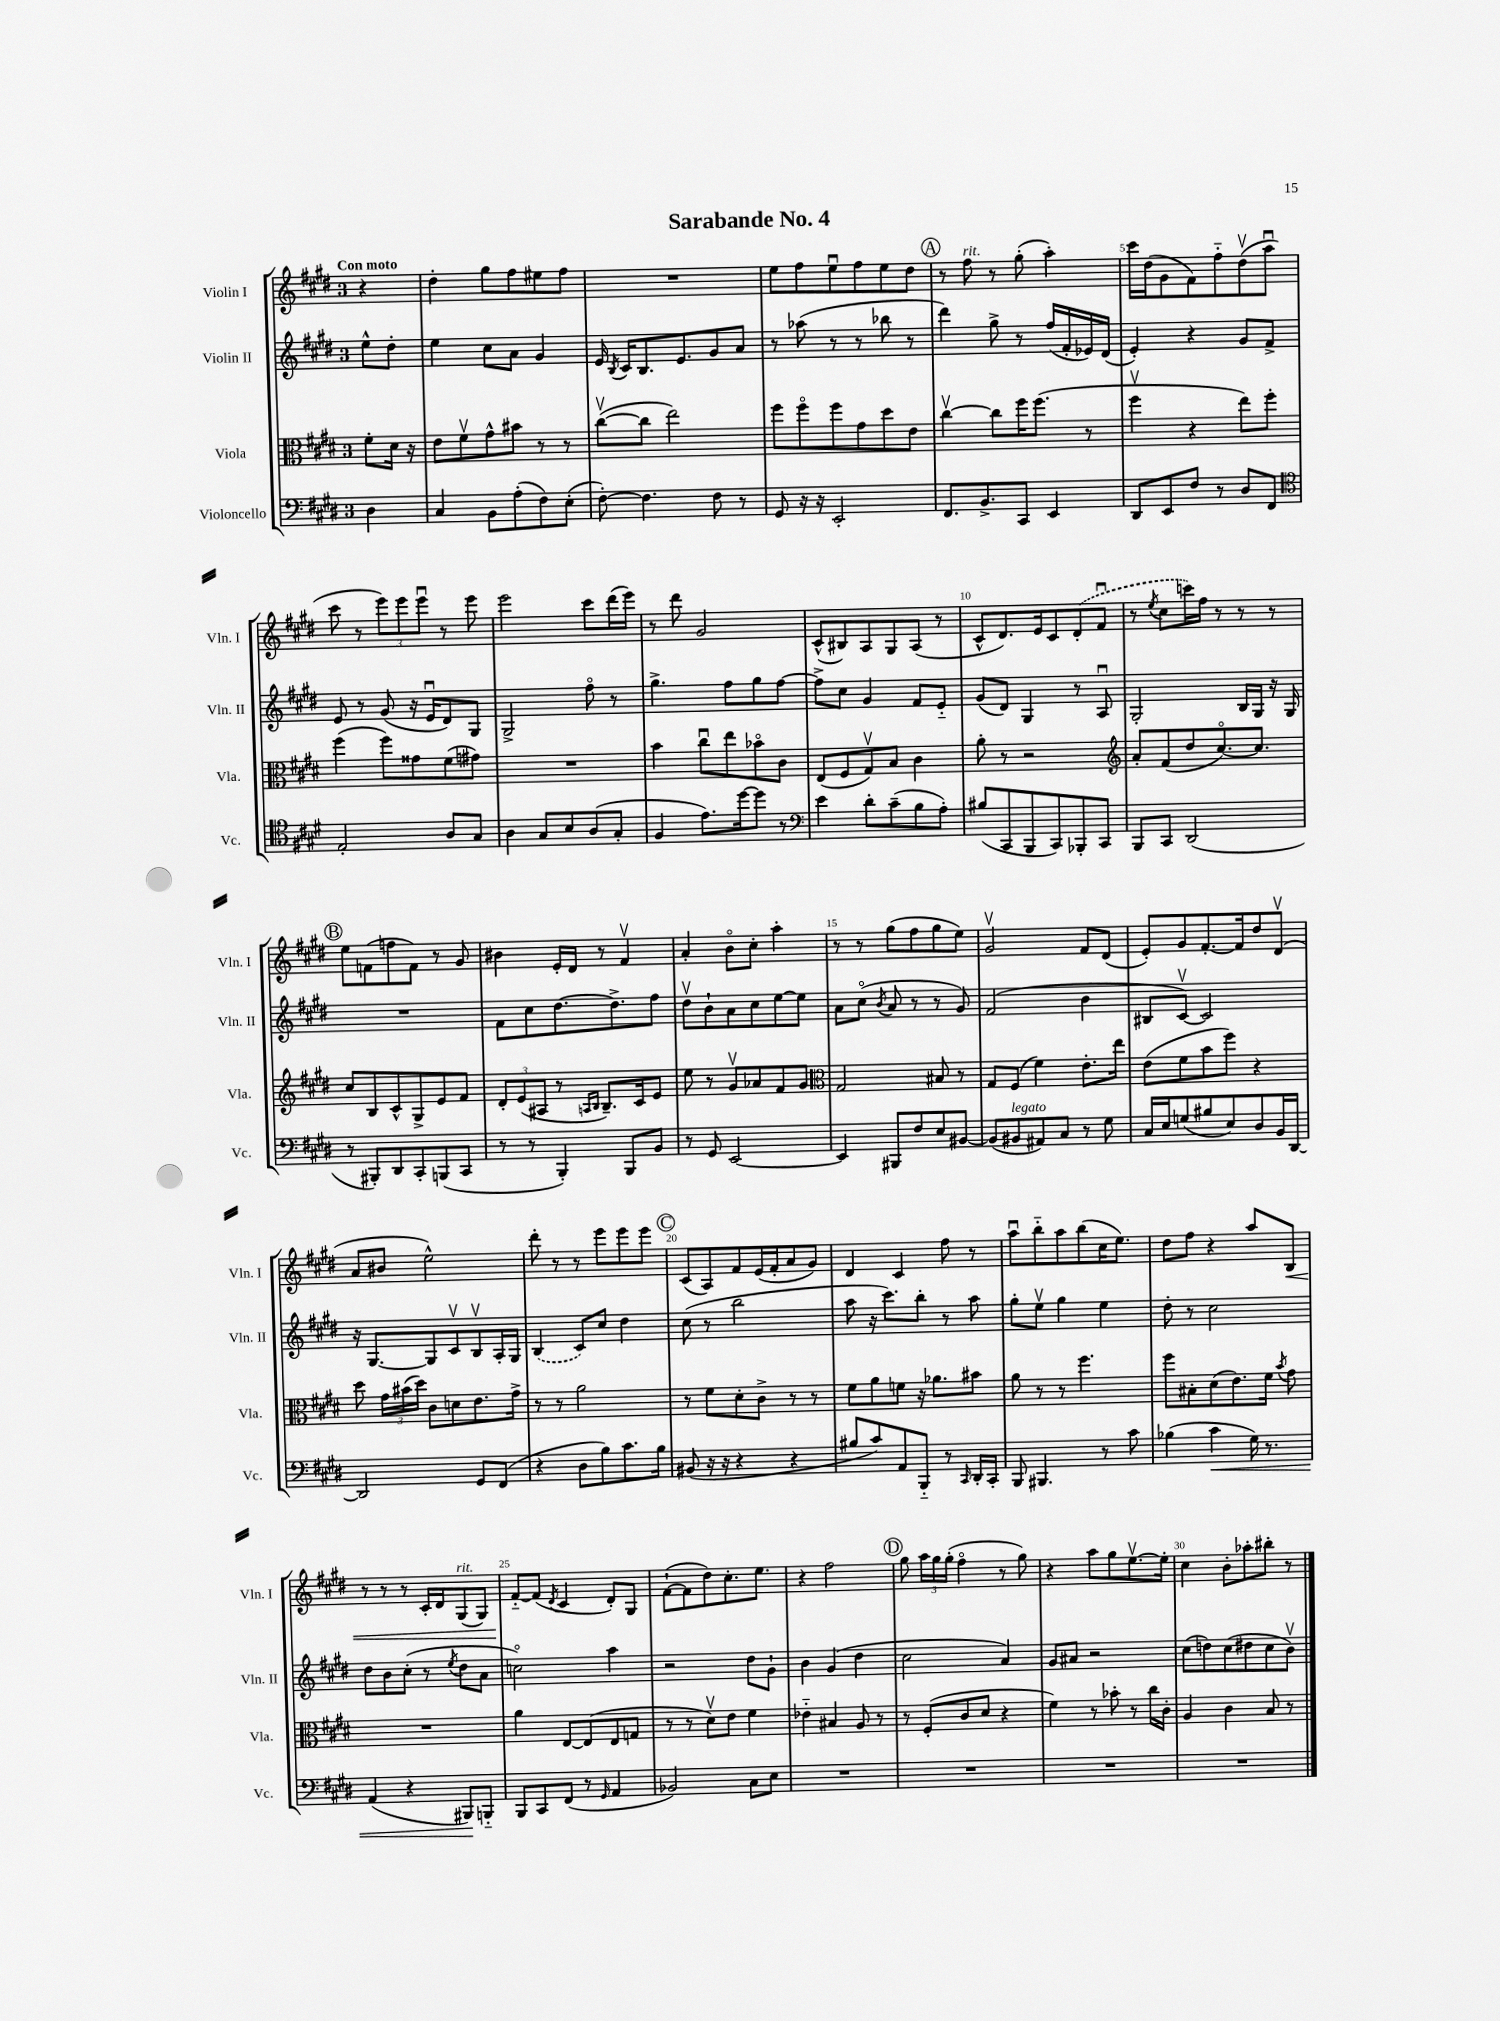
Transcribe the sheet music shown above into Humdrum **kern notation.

**kern	**dynam	**kern	**kern	**kern	**dynam
*part4	*part4	*part3	*part2	*part1	*part1
*staff4	*staff4	*staff3	*staff2	*staff1	*staff1
*I"Violoncello	*	*I"Viola	*I"Violin II	*I"Violin I	*
*I'Vc.	*	*I'Vla.	*I'Vln. II	*I'Vln. I	*
*clefF4	*	*clefC3	*clefG2	*clefG2	*
*k[f#c#g#d#]	*	*k[f#c#g#d#]	*k[f#c#g#d#]	*k[f#c#g#d#]	*
*M3/4	*	*M3/4	*M3/4	*M3/4	*
=	=	=	=	=	=
!	!	!	!	!LO:TX:a:B:t=Con moto	!
4D#\	.	8f#'\L	8ee^^\L	4r	.
.	.	16d#\Jk	8dd#'\J	.	.
.	.	16r	.	.	.
=1	=1	=1	=1	=1	=1
4C#/	.	8e\L	4ee\	4dd#'\	.
.	.	8f#v\	.	.	.
8BB\L	.	8g#^^\	8cc#\L	8gg#\L	.
(8A'\	.	8b#X\J	8a\J	8ff#\	.
8F#\)	.	8r	4g#/	8ee#X\	.
(8E'\J	.	8r	.	8ff#\J	.
=2	=2	=2	=2	=2	=2
[8F#'\)	.	([8cc#v\L	16e/	2.r	.
.	.	.	8qB/	.	.
.	.	.	16c#/KL	.	.
4.F#\]	.	8cc#\J]	8.B/	.	.
.	.	2ee\)	.	.	.
.	.	.	8.e/	.	.
8F#\	.	.	8g#/	.	.
8r	.	.	8a/J	.	.
=3	=3	=3	=3	=3	=3
8GG#/	.	8ff#\L	8r	8ee\L	.
16r	.	8ff#\	(8aa-X\	8ff#\	.
16r	.	.	.	.	.
2EE'/	.	8ff#\	8r	8eeu\	.
.	.	8g#\	8r	8ff#\	.
.	.	8dd#\	8bb-X\	8ee\	.
.	.	8e\J	8r	8dd#\J	.
!!LO:REH:place=s1:t=A
=4	=4	=4	=4	=4	=4
8.FF#/L	.	[4cc#v\	4ddd#\)	8r	.
!	!	!	!	!LO:TX:a:i:t=rit.	!
.	.	.	.	8ff#\	.
8.BB^/	.	.	.	.	.
.	.	8cc#\L]	8gg#^\	8r	.
8CC#/J	.	16ff#\K	8r	(8gg#'\	.
.	.	(8.ff#\J	.	.	.
4EE/	.	.	(16ff#/LL	4aa'\)	.
.	.	.	16f#'/	.	.
.	.	8r	16e-X/)	.	.
.	.	.	(16d#/JJ	.	.
=5	=5	=5	=5	=5	=5
8DD#/L	.	4ff#v\	4e'/)	16ccc#\LL	.
.	.	.	.	(16dd#\J	.
8EE/	.	.	.	8g#\	.
8F#/J	.	4r	4r	8f#\)	.
8r	.	.	.	8ff#\	.
8D#/L	.	8ee\L)	8g#/L	(8dd#v\	.
8FF#/J	.	8ff#'\J	8f#^/J	8aau\J	.
!!LO:LB:g=z
=6	=6	=6	=6	=6	=6
*clefC4	*	*	*	*	*
2E'/	.	(4ff#\	8e/	8ccc#\	.
.	.	.	8r	8r	.
.	.	8ff#\L)	(8g#/	12eee\L)	.
.	.	.	.	12eee\	.
.	.	8g##X\	16r	.	.
.	.	.	.	12eeeu\J	.
.	.	.	16eu/KL	.	.
8A/L	.	(8f#\	8d#/)	8r	.
8G#/J	.	8g#X\J)	8G#/J	8eee\	.
=7	=7	=7	=7	=7	=7
4A\	.	2.r	2G#^/	2eee\	.
8G#/L	.	.	.	.	.
8B/	.	.	.	.	.
(8A/	.	.	8ff#\	8ccc#\L	.
8G#'/J	.	.	8r	(16ddd#\L	.
.	.	.	.	16eee\JJ)	.
=8	=8	=8	=8	=8	=8
4F#/	.	4b\	4.gg#^\	8r	.
.	.	.	.	8ddd#\	.
8.e\L)	.	8cc#u\L	.	2g#/	.
.	.	8ee\	8ff#\L	.	.
[16dd#\k	.	.	.	.	.
8dd#\J]	.	8b-X\	8gg#\	.	.
8r	.	8c#\J	[8ff#\J	.	.
=9	=9	=9	=9	=9	=9
*clefF4	*	*	*	*	*
4e\	.	(8E/L	8ff#^\L]	(8c#^^/L	.
.	.	8F#/	8cc#\J	8B#X/)	.
8d#'\L	.	8G#v/)	4g#/	8A/	.
(8c#~\	.	8B/J	.	8G#/	.
8B\	.	4c#\	8f#/L	(8A/J	.
8A'\J)	.	.	8e/J	8r	.
=10	=10	=10	=10	=10	=10
(8B#X/L	.	8a'\	(8g#/L	8c#^^/L	.
8CC#/	.	8r	8d#/J)	8.d#/)	.
8BBB/	.	2r	4G#/	.	.
.	.	.	.	16e/k	.
8CC#/)	.	.	.	8c#/	.
8BBB-X'/	.	.	8r	(8d#'/	.
8CC#/J	.	.	8Au/	8f#u/J	.
=11	=11	=11	=11	=11	=11
*	*	*clefG2	*	*	*
8BBB/L	.	8a'/L	2G#'/	8r	.
.	.	.	.	8qee/	.
8CC#/J	.	(8f#/	.	8cc#\L	.
(2DD#/	.	8dd#/	.	16cccn\L)	.
.	.	.	.	16ff#\JJ	.
.	.	[8.cc#/)	.	8r	.
.	.	.	16B/LL	8r	.
.	.	8.cc#/J]	16G#/JJ	.	.
.	.	.	16r	8r	.
.	.	.	16G#/	.	.
!!LO:LB:g=z
!!LO:REH:place=s1:t=B
=12	=12	=12	=12	=12	=12
8r	.	8cc#/L	2.r	8ee\L	.
8BBB#X'/L)	.	8B/	.	(8fn\	.
8DD#/	.	8c#^^/	.	8ffn\	.
8CC#'/	.	8G#^/	.	8f\J)	.
(8BBBn/	.	8e/	.	8r	.
8CC#/J	.	8f#/J	.	8g#/	.
=13	=13	=13	=13	=13	=13
8r	.	12d#'/L	8f#\L	4b#X\	.
.	.	(12e/	.	.	.
8r	.	.	8cc#\	.	.
.	.	12A#X/J	.	.	.
4BBB'/)	.	8r	[8.dd#\	16e'/LL	.
.	.	.	.	16d#/JJ	.
.	.	16qqAn/LL	.	.	.
.	.	16qqB/JJ	.	.	.
.	.	8.B~/L)	.	8r	.
.	.	.	8.dd#^\]	.	.
8BBB/L	.	.	.	4f#v/	.
.	.	16c#/k	.	.	.
8BB/J	.	8e/J	8ff#\J	.	.
=14	=14	=14	=14	=14	=14
8r	.	8ee\	8dd#v\L	4a'/	.
8GG#/	.	8r	8b`\	.	.
[2EE/	.	8g#v/L	8a\	8b\L	.
.	.	8a-X/	8cc#\	8cc#'\J	.
.	.	8f#/	[8ee\	4aa'\	.
.	.	8g#/J	8ee\J]	.	.
=15	=15	=15	=15	=15	=15
*	*	*clefC3	*	*	*
4EE/]	.	2G#/	8a\L	8r	.
.	.	.	(8cc#\J	8r	.
.	.	.	8qb/	.	.
8BBB#X/L	.	.	8a/	(8gg#\L	.
8F#/	.	.	8r	8ff#\	.
8E/	.	8B#X/	8r	8gg#\	.
[8BB#X/J	.	8r	8g#/)	8ee\J)	.
=16	=16	=16	=16	=16	=16
(8BB#/L]	.	8G#/L	(2f#/	2g#v/	.
!LO:TX:a:i:t=legato	!	!	!	!	!
8BB#X/	.	(8F#/J	.	.	.
8AA#X/)	.	4f#\)	.	.	.
8C#/J	.	.	.	.	.
8r	.	8.e'\L	4b\	8f#/L	.
8G#\	.	.	.	(8d#/J	.
.	.	16ee\Jk	.	.	.
=17	=17	=17	=17	=17	=17
16C#/LL	.	(8e\L	8B#X/L	8e'/L)	.
16E/J	.	.	.	.	.
(8Gn/	.	8f#\	[8c#v/J)	8g#/	.
8B#X/	.	8b\	2c#/]	[8.f#'/	.
8E/)	.	8ff#\J)	.	.	.
.	.	.	.	16f#/k]	.
8D#/	.	4r	.	8dd#/	.
16BB/L	.	.	.	(8d#v/J	.
[16DD#/JJ	.	.	.	.	.
!!LO:LB:g=z
=18	=18	=18	=18	=18	=18
2DD#/]	.	8dd#\	16r	8a/L	.
.	.	.	[8.G#/L	.	.
.	.	24g#\LL	.	8b#X/J	.
.	.	(24b#X\	.	.	.
.	.	24dd#\JJ)	.	.	.
.	.	8c#\L	8G#/]	2ee^^\)	.
.	.	8dn\	8c#v/	.	.
8GG#/L	.	8.e\	8Bv/	.	.
(8FF#/J	.	.	16A'/L	.	.
.	.	16g#^\Jk	16G#/JJ	.	.
=19	=19	=19	=19	=19	=19
4r	.	8r	(4B/	8ddd#'\	.
.	.	8r	.	8r	.
8D#\L	.	2a\	8c#/L)	8r	.
8B\)	.	.	8cc#/J	8eee\L	.
8.c#\	.	.	4dd#\	8eee\	.
.	.	.	.	8eee\J	.
16B\Jk	.	.	.	.	.
!!LO:REH:place=s1:t=C
=20	=20	=20	=20	=20	=20
(8BB#X/	.	8r	(8cc#\	(8c#/L	.
16r	.	8f#\L	8r	8A/)	.
16r	.	.	.	.	.
4r	.	8d#'\	2bb\	8f#/	.
.	.	8c#^\J	.	(16e/L	.
.	.	.	.	16f#'/J	.
4r	.	8r	.	8a/	.
.	.	8r	.	8g#/J)	.
=21	=21	=21	=21	=21	=21
8B#X/L	.	8f#\L	8aa\	4d#/	.
8c#/)	.	8a\	16r	.	.
.	.	.	8.ccc#\L)	.	.
8AA/	.	8fn\J	.	4c#/	.
8BBB/J	.	16r	8bb'\J	.	.
.	.	8.a-X\L	.	.	.
8r	.	.	8r	8ff#\	.
16qqCC#/	.	.	.	.	.
16DD#'/LL	.	8b#X\J	8aa\	8r	.
16CC#'/JJ	.	.	.	.	.
=22	=22	=22	=22	=22	=22
8BBB/	.	8a\	8gg#'\L	8aau\L	.
4.BBB#X/	.	8r	8eev\J	8bb\	.
.	.	8r	4gg#\	8aa\	.
.	.	4.ff#\	.	(8bb\	.
8r	.	.	4ee\	16cc#\K	.
.	.	.	.	8.ee\J)	.
8c#\	.	.	.	.	.
=23	=23	=23	=23	=23	=23
(4B-X\	.	8ff#\L	8dd#'\	8dd#\L	.
.	.	8B#X'\	8r	8ff#\J	.
!	!LO:HP:b	!	!	!	!
4c#\	<	(8d#\	2cc#\	4r	.
.	.	8.e\)	.	.	.
16G#\)	.	.	.	8aa/L	.
8.r	.	16f#\Jk	.	.	.
.	.	8qb/	.	.	.
!	!	!	!	!	!LO:HP:b
.	.	8g#\	.	8B/J	<
!!LO:LB:g=z
=24	=24	=24	=24	=24	=24
(4AA/	.	2.r	8dd#\L	8r	.
.	.	.	8b\	8r	.
4r	.	.	(8cc#'\J	8r	.
.	.	.	8r	16c#'/LL	.
.	.	.	.	16d#/J	.
.	.	.	8qee/	.	.
!	!	!	!	!LO:TX:a:i:t=rit.	!
8BBB#X/L)	.	.	8dd#\L	(8G#/	.
8BBBn/J	[	.	8a\J	8G#/J)	.
=25	=25	=25	=25	=25	=25
8BBB/L	.	4a\	2ccn\)	[8f#/L	.
8CC#/	.	.	.	(8f#/J]	[
.	.	.	.	8qd#/	.
(8FF#/J	.	[8E/L	.	4c#/	.
8r	.	(8E/]	.	.	.
16qqGG#/	.	.	.	.	.
4AA/	.	8E/	4aa\	8d#'/L)	.
.	.	8Gn/J	.	8G#/J	.
=26	=26	=26	=26	=26	=26
2BB-X/)	.	8r	2r	([8f#`\L	.
.	.	8r	.	8f#\]	.
.	.	8d#v\L)	.	8dd#\)	.
.	.	8e\J	.	8.cc#'\	.
8C#\L	.	4f#\	8dd#\L	.	.
.	.	.	.	8.ee\J	.
8E\J	.	.	8g#`\J	.	.
=27	=27	=27	=27	=27	=27
2.r	.	4e-X\	4b\	4r	.
.	.	4B#X/	(4g#/	2ff#\	.
.	.	8A/	4dd#\	.	.
.	.	8r	.	.	.
!!LO:REH:place=s1:t=D
=28	=28	=28	=28	=28	=28
2.r	.	8r	2cc#\	8gg#\	.
.	.	(8F#'/L	.	24aa\LL	.
.	.	.	.	24gg#\	.
.	.	.	.	(24gg#'\JJ	.
.	.	8c#/	.	4ff#\	.
.	.	8d#/J	.	.	.
.	.	4r	4a/)	8r	.
.	.	.	.	8gg#\)	.
=29	=29	=29	=29	=29	=29
2.r	.	4f#\)	8g#/L	4r	.
.	.	.	8a#X/J	.	.
.	.	8r	2r	8aa\L	.
.	.	8b-X'\	.	8gg#\	.
.	.	8r	.	[8.eev\	.
.	.	16cc#\LL	.	.	.
.	.	16c#'\JJ	.	16ee'\Jk]	.
=30	=30	=30	=30	=30	=30
2.r	.	4A/	(8cc#\L	4cc#\	.
.	.	.	8ddn\)	.	.
.	.	4c#\	(8cc#\	8b'\L	.
.	.	.	8dd#X\	8aa-X'\	.
.	.	8B/	8cc#\	8bb#X'\J	.
.	.	8r	8bv\J)	8r	.
==	==	==	==	==	==
*-	*-	*-	*-	*-	*-
